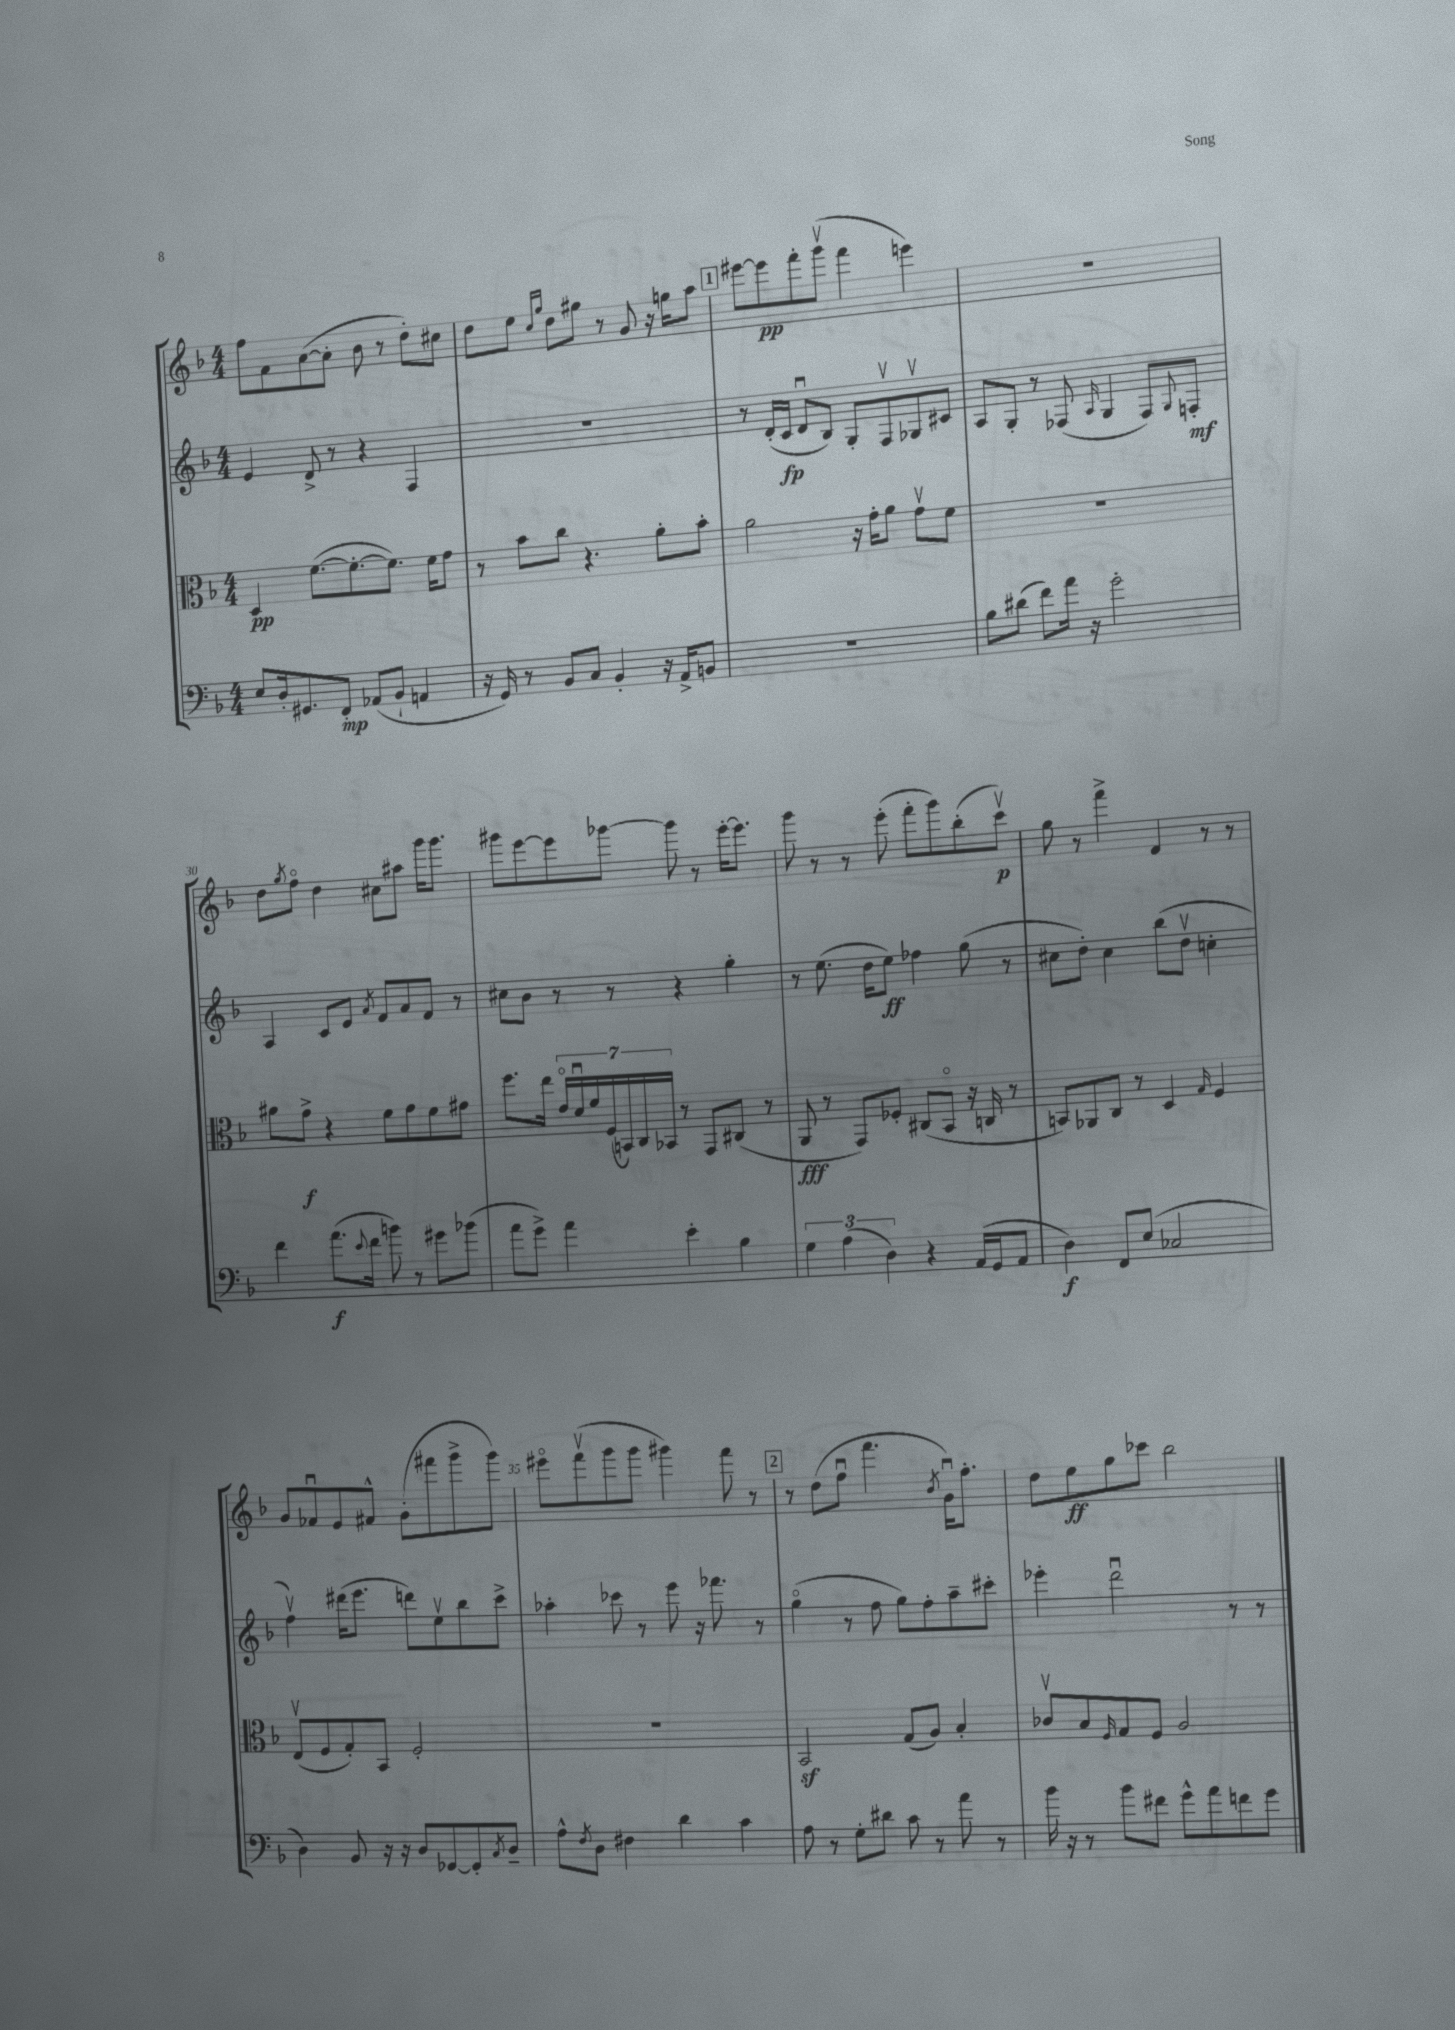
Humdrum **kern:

**kern	**kern	**kern	**kern
*staff4	*staff3	*staff2	*staff1
*clefF4	*clefC3	*clefG2	*clefG2
*k[b-]	*k[b-]	*k[b-]	*k[b-]
*M4/4	*M4/4	*M4/4	*M4/4
8E	4D	4e	8ff
16D'	.	.	8f
8.GG#	.	.	.
.	([8.f	8d^	([8a
8FF'	.	8r	8a']
.	8.f'_	.	.
(8AA-	.	4r	8b-
8BB-`	8.f])	.	8r
4AA	.	4F	8dd')
.	16f	.	.
.	8g	.	8cc#
=	=	=	=
16r	8r	1r	8dd
16GG)	.	.	.
8r	8b-	.	8ee
.	.	.	16qqcc
.	.	.	16qqgg
8BB-	8cc	.	8dd
8C	4.r	.	8gg#
4BB-'	.	.	8r
.	.	.	8g
16r	8a'	.	16r
16AA^	.	.	16gg
8BB	8b-'	.	8aa
=	=	=	=
1r	2a	8r	[8eee#
.	.	(16d'	8eee#]
.	.	16c	.
.	.	8du	8fff'
.	.	8B-)	(8gggv
.	16r	8G'	4fff
.	16g'	.	.
.	8a	8Fv	.
.	8gv	8G-v	4eee)
.	8f	8c#	.
=	=	=	=
8B-	1r	8A	1r
(8d#	.	8G'	.
8f)	.	8r	.
16a	.	(8F-	.
16r	.	.	.
.	.	16qqA	.
2g'	.	4G	.
.	.	8F-)	.
.	.	8qqG	.
.	.	8F'	.
=	=	=	=
4f	8a#	4A	8dd
.	.	.	8qgg
.	8g^	.	8ffo
(8.a	4r	8c	4dd
.	.	8e	.
8qqe	.	.	.
16f	.	.	.
.	.	8qa	.
8b)	8f	8f	8cc#
8r	8g	8a	8aa#
8g#	8f	8f	16ggg
.	.	.	8.ggg
(8b-	8g#	8r	.
=	=	=	=
8a	8.ff	8cc#	8ggg#
8g^)	.	8b-	[8eee
.	16ee	.	.
4a	28eo	8r	8eee]
.	28du	.	.
.	28f	.	.
.	(28F	.	.
.	.	8r	[8ggg-
.	28BB)	.	.
.	28C	.	.
.	28BB-	.	.
4e'	8r	4r	8ggg-]
.	8GG	.	8r
4B-	(8C#	4gg'	[16eee'
.	.	.	8.eee]
.	8r	.	.
=	=	=	=
6G	8AA	8r	8ggg
.	8r	(8.ee	8r
(6A	.	.	.
.	8GG)	.	8r
.	.	16dd	.
6D)	.	.	.
.	8F-'	8ee)	(8eee'
4r	(8C#	4ff-	8fff'
.	8BB-o	.	8ggg)
(16AA	16r	(8gg	(8bb-'
16GG	16C	.	.
8AA	8r	8r	8cccv)
=	=	=	=
4D)	8BB)	8cc#	8gg
.	8AA-	8dd')	8r
8FF	8C	4cc#	4fff^
(8E	8r	.	.
2C-	4D	(8bb-	4f
.	.	8ddv	.
.	16qqG	.	.
.	4F	4cc'	8r
.	.	.	8r
=	=	=	=
4D)	(8Ev	4ffv)	8g
.	8F	.	8f-u
8BB-	8G')	(16ddd#	8e
.	.	8.eee	.
16r	8BB-	.	8f#^^
16r	.	.	.
8D	2F'	8ddd)	(8g'
[8GG-	.	8eev	8fff#
8GG-']	.	8bb-	8ggg^
8qC	.	.	.
8D~	.	8ccc^	8ggg)
=	=	=	=
8A^^	1r	4aa-'	8eee#o
8qF	.	.	.
8D	.	.	(8fffv
4F#	.	8ccc-	8ggg
.	.	8r	8ggg
4d	.	8eee	4ggg#)
.	.	16r	.
.	.	8.fff-	.
4c	.	.	8fff
.	.	8r	8r
=	=	=	=
8A	2BB-	(4ggo	8r
8r	.	.	(8dd
8G'	.	8r	8ffu
8d#	.	8ff	4.fff
8c	(8G	8gg)	.
8r	8A)	8ff'	.
.	.	.	8qb-
8a	4B-'	8aa~	16gu)
.	.	.	8.ff'
8r	.	8ccc#'	.
=	=	=	=
16b-	8c-v	4eee-'	8dd
16r	.	.	.
8r	8B-	.	8ee
.	16qqF	.	.
8b-	8G	2dddu	8gg
8f#	8F	.	8ccc-
8g^^	2A	.	2bb-
8a	.	.	.
8f	.	8r	.
8g	.	8r	.
==	==	==	==
*-	*-	*-	*-
